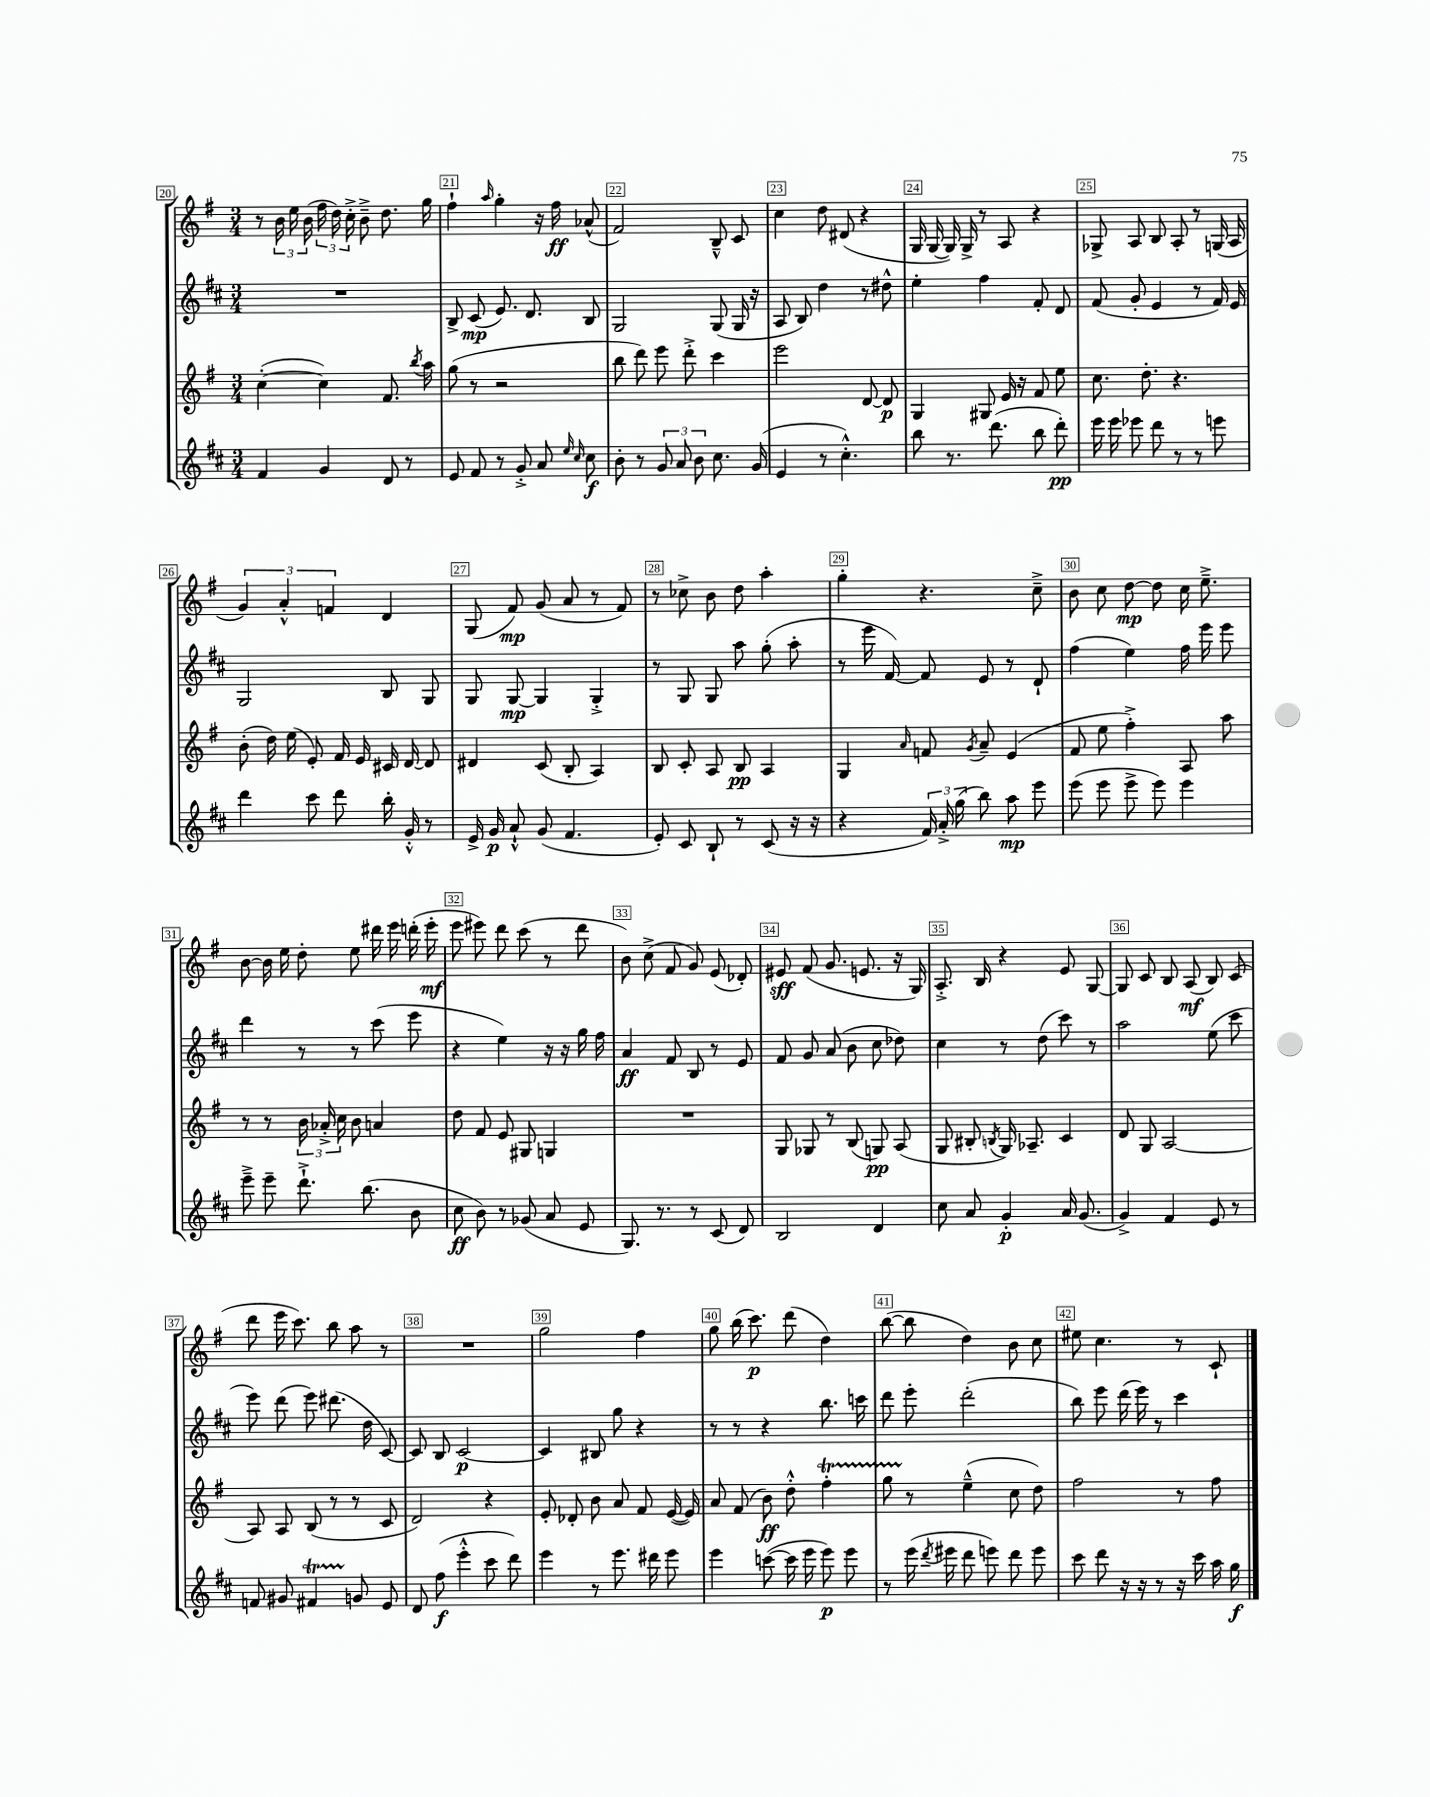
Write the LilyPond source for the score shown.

<<
\new StaffGroup <<
\new Staff = "s0" {
    \clef treble \key g \major \numericTimeSignature \time 3/4
    \autoBeamOff r8 \tuplet 3/2 { b'16 e''16 b'16( } \tuplet 3/2 { fis''16 d''16) c''16-.-> } b'8---> d''8. g''16 |
    fis''4-! \grace { a''16 } g''4-. r16 fis''16\ff aes'8-^( |
    fis'2) b8---^ c'8 |
    c''4 d''8 dis'8( r4 |
    g16 g16~ g16) g16-> r8 a8 r4 |
    ges8-> a8 b8 a8-. r8 g16( a16 |
    \tuplet 3/2 { g'4) a'4-.-^ f'4 } d'4 |
    g8( fis'8\mp) g'8( a'8 r8 fis'8) |
    r8 ces''8-> b'8 d''8 a''4-. |
    g''4-. r4. c''8---> |
    b'8 c''8 d''8~\mp d''8 c''16 e''8.---> |
    b'8~ b'16 e''16 d''8-. e''8 dis'''16 e'''16 d'''16-.( e'''16-.\mf |
    e'''8 eis'''8) d'''8 c'''8( r8 d'''8 |
    b'8) c''8->( fis'8 g'8) e'8( des'8-.) |
    eis'8\sff fis'8( g'8. e'8. r16 g16) |
    a8.-.-> b16 r4 e'8 g8~ |
    g8 c'8 b8 a8\mf( b8) c'8( |
    d'''8 e'''16 c'''8.) b''8 a''8 r8 |
    R2. |
    g''2 fis''4 |
    g''8 b''16( c'''8.\p) d'''8( d''4) |
    b''8~( b''8 d''4) b'8 c''8 |
    eis''8 c''4. r8 c'8-! \bar "|." |
}
\new Staff = "s1" {
    \clef treble \key d \major \numericTimeSignature \time 3/4
    \autoBeamOff R2. |
    b8-> cis'8\mp( e'8.) d'8. b8 |
    g2 g8( g16 r16 |
    a8 b8) d''4 r8 dis''8-^ |
    e''4-. fis''4 fis'8-. d'8 |
    fis'8( g'8-. e'4 r8 fis'16) e'16 |
    g2 b8 g8 |
    g8 g8~\mp g4 g4-.-> |
    r8 g8 g8 a''8 g''8-.( a''8-. |
    r8 e'''16 fis'16~) fis'8 e'8 r8 d'8-! |
    fis''4( e''4) fis''16 e'''16 e'''8 |
    d'''4 r8 r8 cis'''8( e'''8 |
    r4 e''4) r16 r16 g''16 fis''16 |
    a'4\ff fis'8 b8 r8 e'8 |
    fis'8 g'8 a'8( b'8 cis''8 des''8) |
    cis''4 r8 d''8( cis'''8) r8 |
    a''2 e''8( cis'''8 |
    e'''8) d'''8( e'''8) dis'''8.( d''16 cis'8~) |
    cis'8 b8 cis'2~\p |
    cis'4 bis8 g''8 r4 |
    r8 r8 r4 b''8. c'''16 |
    d'''8 e'''8-. d'''2-.( |
    b''8) e'''8 d'''16( e'''16) r8 cis'''4 \bar "|." |
}
\new Staff = "s2" {
    \clef treble \key g \major \numericTimeSignature \time 3/4
    \autoBeamOff c''4~-.( c''4) fis'8. \acciaccatura { b''8 } a''16 |
    g''8( r8 r2 |
    b''8 d'''8) e'''8 d'''8-.-> c'''4 |
    e'''2 d'8~ d'8\p |
    g4 gis8 e'16 r16 fis'8 e''8 |
    c''8. d''8.-. r4. |
    b'8-.( d''16) e''16( e'8-.) fis'16 e'16 cis'16 d'16~ d'8 |
    dis'4 c'8( b8-. a4) |
    b8 c'8-. a8 b8\pp a4 |
    g4 \grace { a'16 } f'8 \acciaccatura { g'8 } a'8-- e'4( |
    fis'8 e''8 fis''4-.->) a8 a''8 |
    r8 r8 \tuplet 3/2 { b'16 aes'16-.-> c''16 } b'8 a'4 |
    d''8 fis'8 e'8 gis8 g4 |
    R2. |
    g8 ges8 r8 b8( g8\pp) a8( |
    g8 bis8-. \acciaccatura { b8 } g16) aes8.-- c'4 |
    d'8 g8 a2~ |
    a8 a8 b8( r8 r8 c'8 |
    d'2) r4 |
    e'8-. des'8-. b'8 a'8 fis'8 e'16~( e'16) |
    a'8 fis'8( b'8\ff) d''8-.-^ fis''4-.\startTrillSpan |
    g''8 r8\stopTrillSpan e''4---^( c''8 d''8) |
    fis''2 r8 fis''8 \bar "|." |
}
\new Staff = "s3" {
    \clef treble \key d \major \numericTimeSignature \time 3/4
    \autoBeamOff fis'4 g'4 d'8 r8 |
    e'8 fis'8 r8 g'8-.-> a'8 \grace { e''16 cis''16 } cis''8\f |
    b'8-. r8 \tuplet 3/2 { g'8 a'8 b'8 } cis''8. g'16( |
    e'4 r8 cis''4.-.-^) |
    b''8 r8. d'''8.( b''8 d'''8-.\pp) |
    e'''16 e'''16 ees'''8 d'''8 r8 r8 e'''8 |
    d'''4 cis'''8 d'''8 b''16-. g'16-.-^ r8 |
    e'16-> g'16\p a'8-!-^ g'8( fis'4. |
    e'8-.) cis'8 b8-! r8 cis'8( r16 r16 |
    r4 \tuplet 3/2 { fis'16) a'16-.-> g''16( } b''8) a''8\mp e'''8 |
    e'''8( e'''8 e'''8-> e'''8) e'''4 |
    e'''8---> e'''8-- d'''8.-!-> b''8.( b'8 |
    cis''8\ff b'8) r8 ges'8( a'8 e'8 |
    g8.) r8. r8 cis'8( d'8) |
    b2 d'4 |
    cis''8 a'8 g'4-.\p a'16 g'8.( |
    g'4->) fis'4 e'8 r8 |
    f'8 gis'8 fis'4\startTrillSpan g'8\stopTrillSpan e'8 |
    d'8 fis''8\f( e'''4-.-^ cis'''8 d'''8) |
    e'''4 r8 e'''8. dis'''16 e'''8 |
    e'''4 c'''8~( c'''16 e'''16 e'''8\p) e'''8 |
    r8 e'''16( \acciaccatura { d'''8 } eis'''16 d'''8 e'''8) d'''8 e'''8 |
    cis'''8 d'''8 r16 r16 r8 r16 cis'''16 a''16 g''16\f \bar "|." |
}
>>
>>
\layout { \context { \Score currentBarNumber = #20 \override BarNumber.break-visibility = ##(#f #t #t) barNumberVisibility = #all-bar-numbers-visible \override BarNumber.stencil = #(make-stencil-boxer 0.1 0.3 ly:text-interface::print) } }
